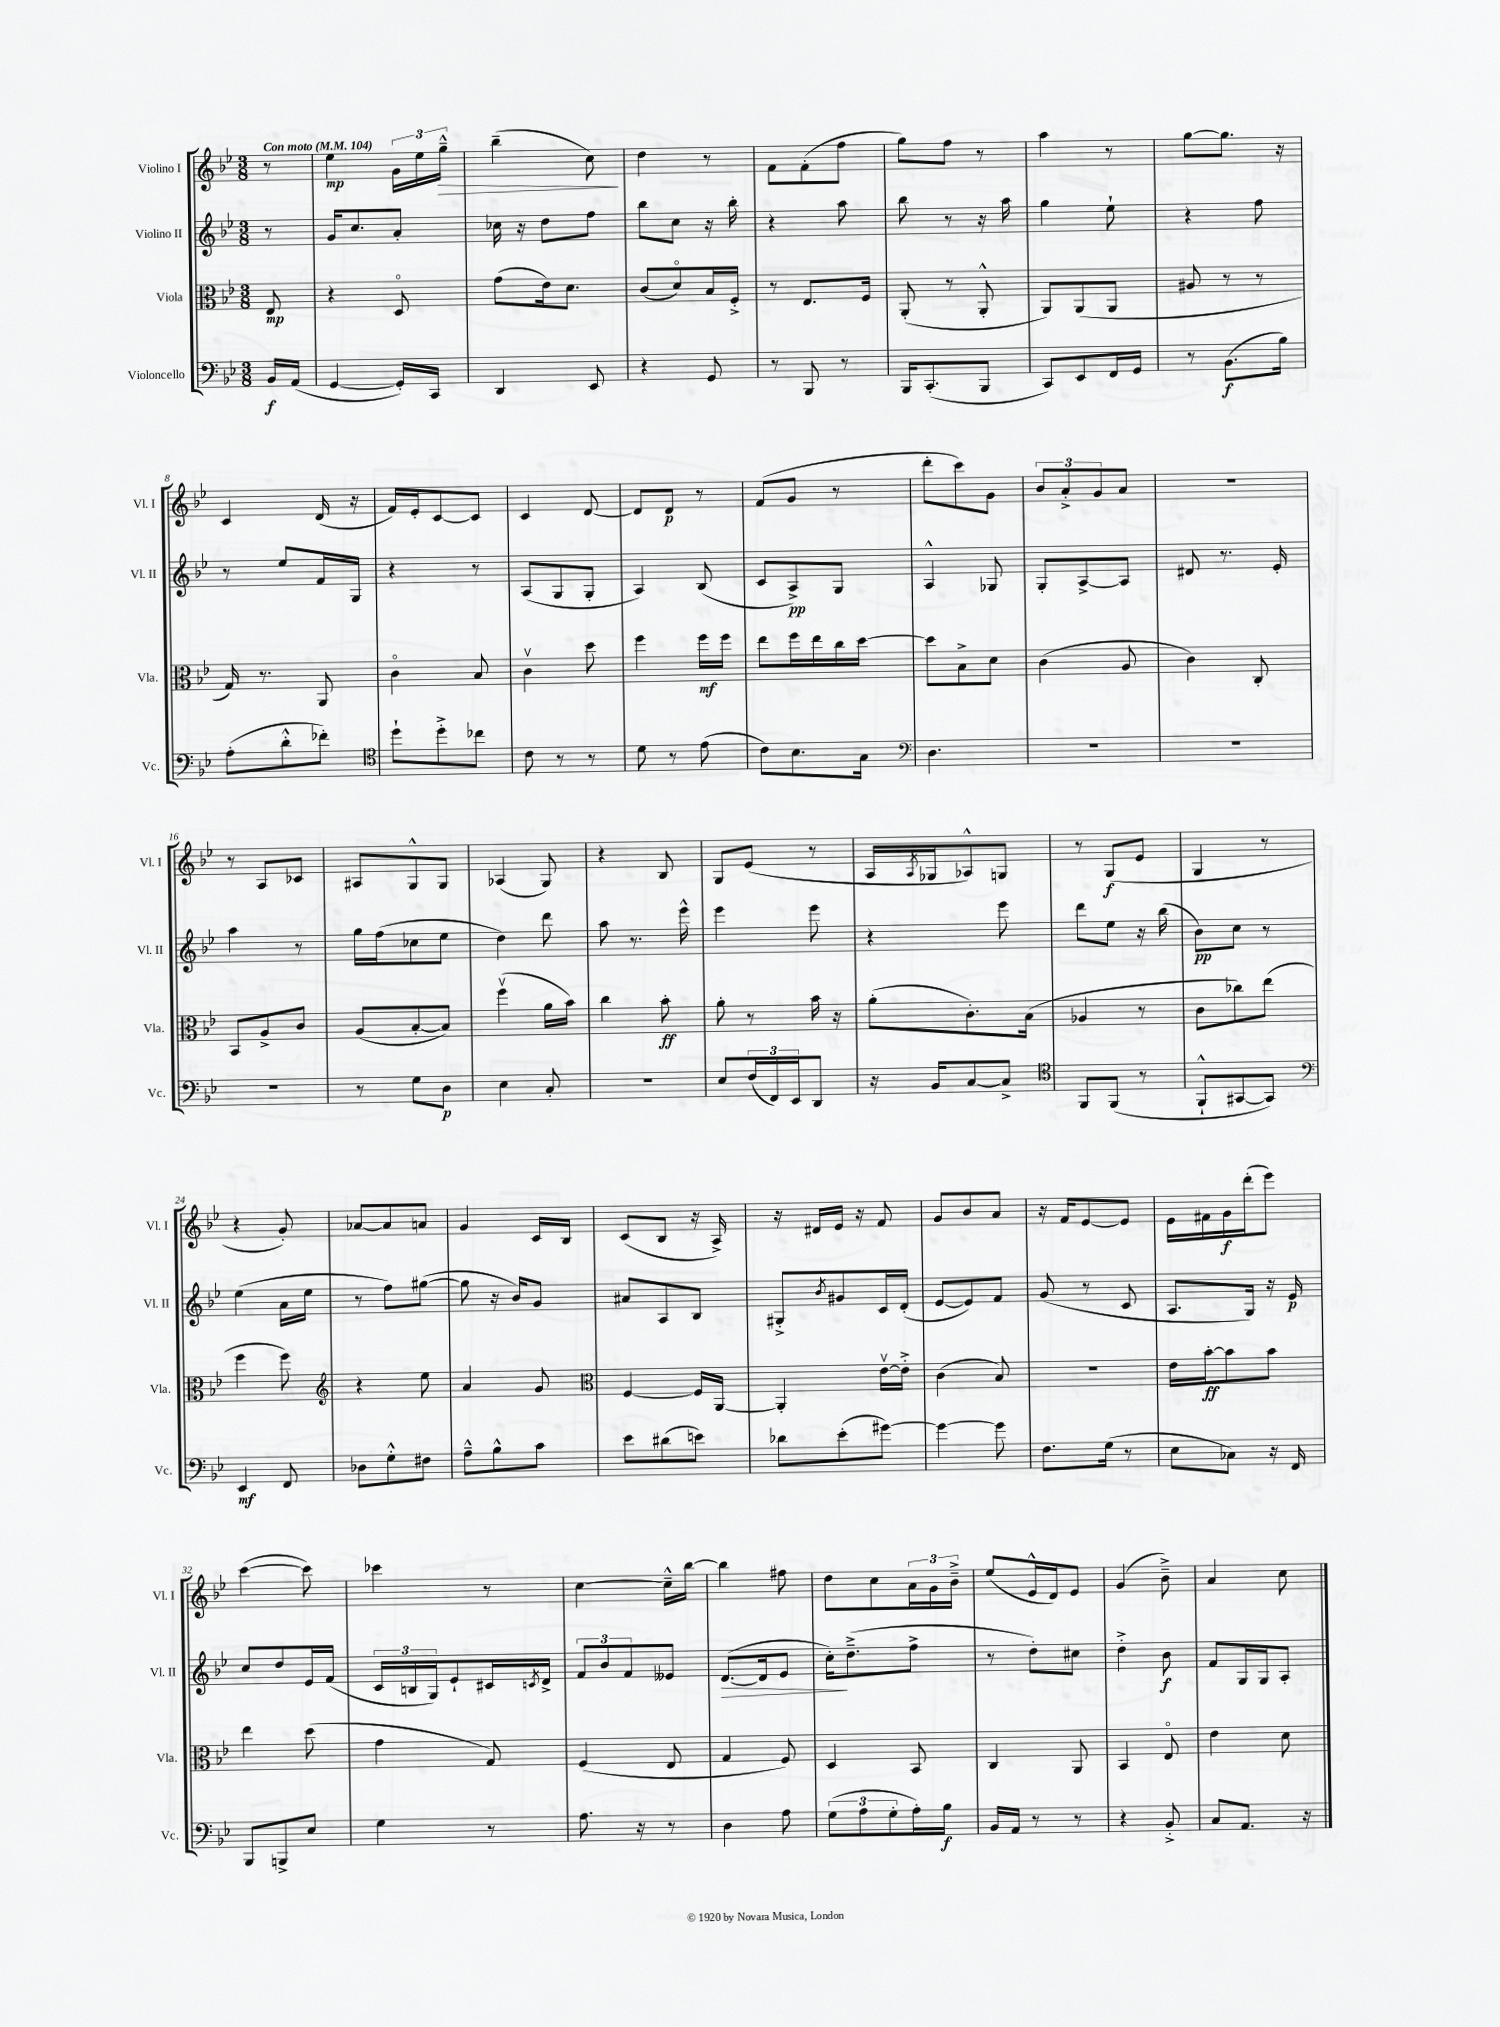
<<
\new StaffGroup <<
\new Staff = "s0" \with { instrumentName = "Violino I" shortInstrumentName = "Vl. I" } {
    \clef treble \key bes \major \numericTimeSignature \time 3/8 \partial 8 \tempo "Con moto" 4 = 104
    r8 |
    ees''4\mp \tuplet 3/2 { g'16 ees''16 g''16---^\> } |
    bes''4--( c''8\!) |
    d''4 r8 |
    f'8 f'8-.( f''8 |
    g''8) f''8 r8 |
    a''4 r8 |
    g''8~ g''8. r16 |
    c'4 d'16( r16 |
    f'16) ees'16-. c'8~ c'8 |
    c'4 d'8~ |
    d'8 d'8\p r8 |
    f'8( g'8 r8 |
    d'''8-. c'''8) g'8 |
    \tuplet 3/2 { bes'8 a'8-.-> g'8 } a'8 |
    R4. |
    r8 a8 ces'8 |
    ais8 g8-^ g8 |
    aes4( g8) |
    r4 bes8 |
    g8 ees'8( r8 |
    a16 \acciaccatura { a8 } ges16 aes8-^) g8 |
    r8 g8\f( ees'8 |
    g4 r8 |
    r4 g'8-.) |
    aes'8~ aes'8 a'8 |
    g'4 c'16 bes16 |
    c'8( bes8 r16 a16->) |
    r16 dis'16 ees'16 r16 f'8 |
    g'8 bes'8 a'8 |
    r16 f'16 ees'8~ ees'8 |
    ees'16 fis'16 g'16\f d'''16-.( ees'''8) |
    c'''4~( c'''8) |
    ces'''4 r8 |
    c''4~ c''16---^ bes''16~ |
    bes''4 fis''8 |
    d''8 c''8 \tuplet 3/2 { a'16 g'16 bes'16---> } |
    ees''8( ees'16-^ d'16) ees'8 |
    g'4( bes'8--->) |
    a'4 c''8 \bar "|." |
}
\new Staff = "s1" \with { instrumentName = "Violino II" shortInstrumentName = "Vl. II" } {
    \clef treble \key bes \major \numericTimeSignature \time 3/8 \partial 8
    r8 |
    g'16 c''8. a'8-. |
    ces''16 r16 d''8 f''8 |
    bes''8 c''8 r16 bes''16-. |
    r4 a''8 |
    bes''8 r8 r16 a''16 |
    g''4 ees''8-! |
    r4 f''8 |
    r8 ees''8 f'16 g16 |
    r4 r8 |
    a8( g8 g8-. |
    a4) bes8( |
    c'8 a8->\pp) g8 |
    a4-^ ges8 |
    g8-. a8~-> a8 |
    dis'8 r8. ees'16-. |
    a''4 r8 |
    g''16 f''16( ces''8 ees''8 |
    d''4) d'''8 |
    a''8 r8. ees'''16-^ |
    ees'''4 ees'''8 |
    r4 ees'''8 |
    d'''8 ees''8 r16 bes''16( |
    bes'8\pp) c''8 r8 |
    ees''4( a'16 ees''16 |
    r8 f''8) gis''8~( |
    gis''8 r16 bes'16) g'8 |
    ais'8 a8 bes8 |
    gis8-.-> \acciaccatura { bes'8 } gis'8 c'16 d'16-.( |
    ees'8~ ees'8) f'8 |
    g'8( r8 c'8 |
    a8. g16) r16 ees'16\p |
    c''8 d''8 ees'16 f'16( |
    \tuplet 3/2 { c'16 b16 g16) } ees'8-! cis'16 \acciaccatura { c'8 } d'16-> |
    \tuplet 3/2 { f'8 bes'8 f'8 } eeses'8 |
    d'8.~\>( d'16 ees'8 |
    c''16-.\!) d''8.--->( f''8-> |
    r8 d''8-.) cis''8 |
    d''4-.-> bes'8\f |
    f'8 g16 g16 a8-. \bar "|." |
}
\new Staff = "s2" \with { instrumentName = "Viola" shortInstrumentName = "Vla." } {
    \clef alto \key bes \major \numericTimeSignature \time 3/8 \partial 8
    ees8\mp |
    r4 d8\flageolet |
    g'8( ees'16) d'8. |
    c'8( d'8\flageolet) bes16 f16-.-> |
    r8 ees8. f16 |
    a,8-.( r8 a,8-.-^ |
    a,8) a,8( a,8 |
    ais8 r8 r8 |
    g16) r8. a,8 |
    c'4\flageolet bes8 |
    c'4\upbow d''8 |
    f''4 f''16\mf f''16 |
    ees''8 f''16 ees''16 c''16 d''16~ |
    d''8 bes8-> d'8 |
    c'4( a8 |
    c'4) c8-. |
    bes,8 a8-> c'8 |
    a8( bes8~-. bes8) |
    f''4\upbow( a'16 bes'16) |
    c''4 bes'8-.\ff |
    a'8-. r8 bes'16 r16 |
    a'8-.( c'8.-.) bes16( |
    aes4 r8 |
    c'8 ces''8) ees''8( |
    f''4 f''8) |
    \clef treble r4 ees''8 |
    a'4 g'8 |
    \clef alto f4~ f16 a,16~ |
    a,4-. ees'16~\upbow ees'16-.-> |
    c'4( bes8) |
    R4. |
    ees'16 bes'16~-.\ff bes'8 bes'8 |
    ees''4 d''8( |
    g'4 g8) |
    f4( ees8 |
    g4 f8) |
    d4 bes,8 |
    c4 a,8 |
    bes,4 ees8\flageolet |
    ees'4 d'8 \bar "|." |
}
\new Staff = "s3" \with { instrumentName = "Violoncello" shortInstrumentName = "Vc." } {
    \clef bass \key bes \major \numericTimeSignature \time 3/8 \partial 8
    bes,16\f a,16( |
    g,4~ g,16-.) c,16 |
    d,4 ees,8 |
    r4 g,8 |
    r8 bes,,8 r8 |
    bes,,16 c,8.-.( bes,,8 |
    c,8) ees,8 f,16 g,16 |
    r8 bes,8.\f( bes16) |
    a8-.( d'8-.-^ fes'8-.) |
    \clef tenor d''8-! d''8-.-> ces''8 |
    c'8 r8 r8 |
    d'8 r8 ees'8( |
    c'8) bes8. g16 |
    \clef bass d4. |
    R4. |
    R4. |
    R4. |
    r8 g8 d8\p |
    ees4 c8-. |
    R4. |
    ees8 \tuplet 3/2 { f16( f,16) ees,16 } d,8 |
    r16 bes,16 c8~ c8-> |
    \clef tenor f,8 f,8( r8 |
    f,8-!-^ gis,8~ gis,8) |
    \clef bass ees,4\mf f,8 |
    des8 g8-.-^ fis8 |
    a8---^ bes8-^ c'8 |
    ees'8 dis'8( e'8) |
    des'8 ees'8-.( gis'8~) |
    gis'4~ gis'8 |
    f8. g16( r8 |
    ees8 ces8) r16 f,16 |
    bes,,8 b,,8-> ees8 |
    g4 r8 |
    a8. r16 r8 |
    d4 a8 |
    \tuplet 3/2 { g8( a8 g8-. } a16-.) bes16\f |
    bes,16 a,16 r8 r8 |
    r4 bes,8-.-> |
    c8 a,8. r16 \bar "|." |
}
>>
>>
